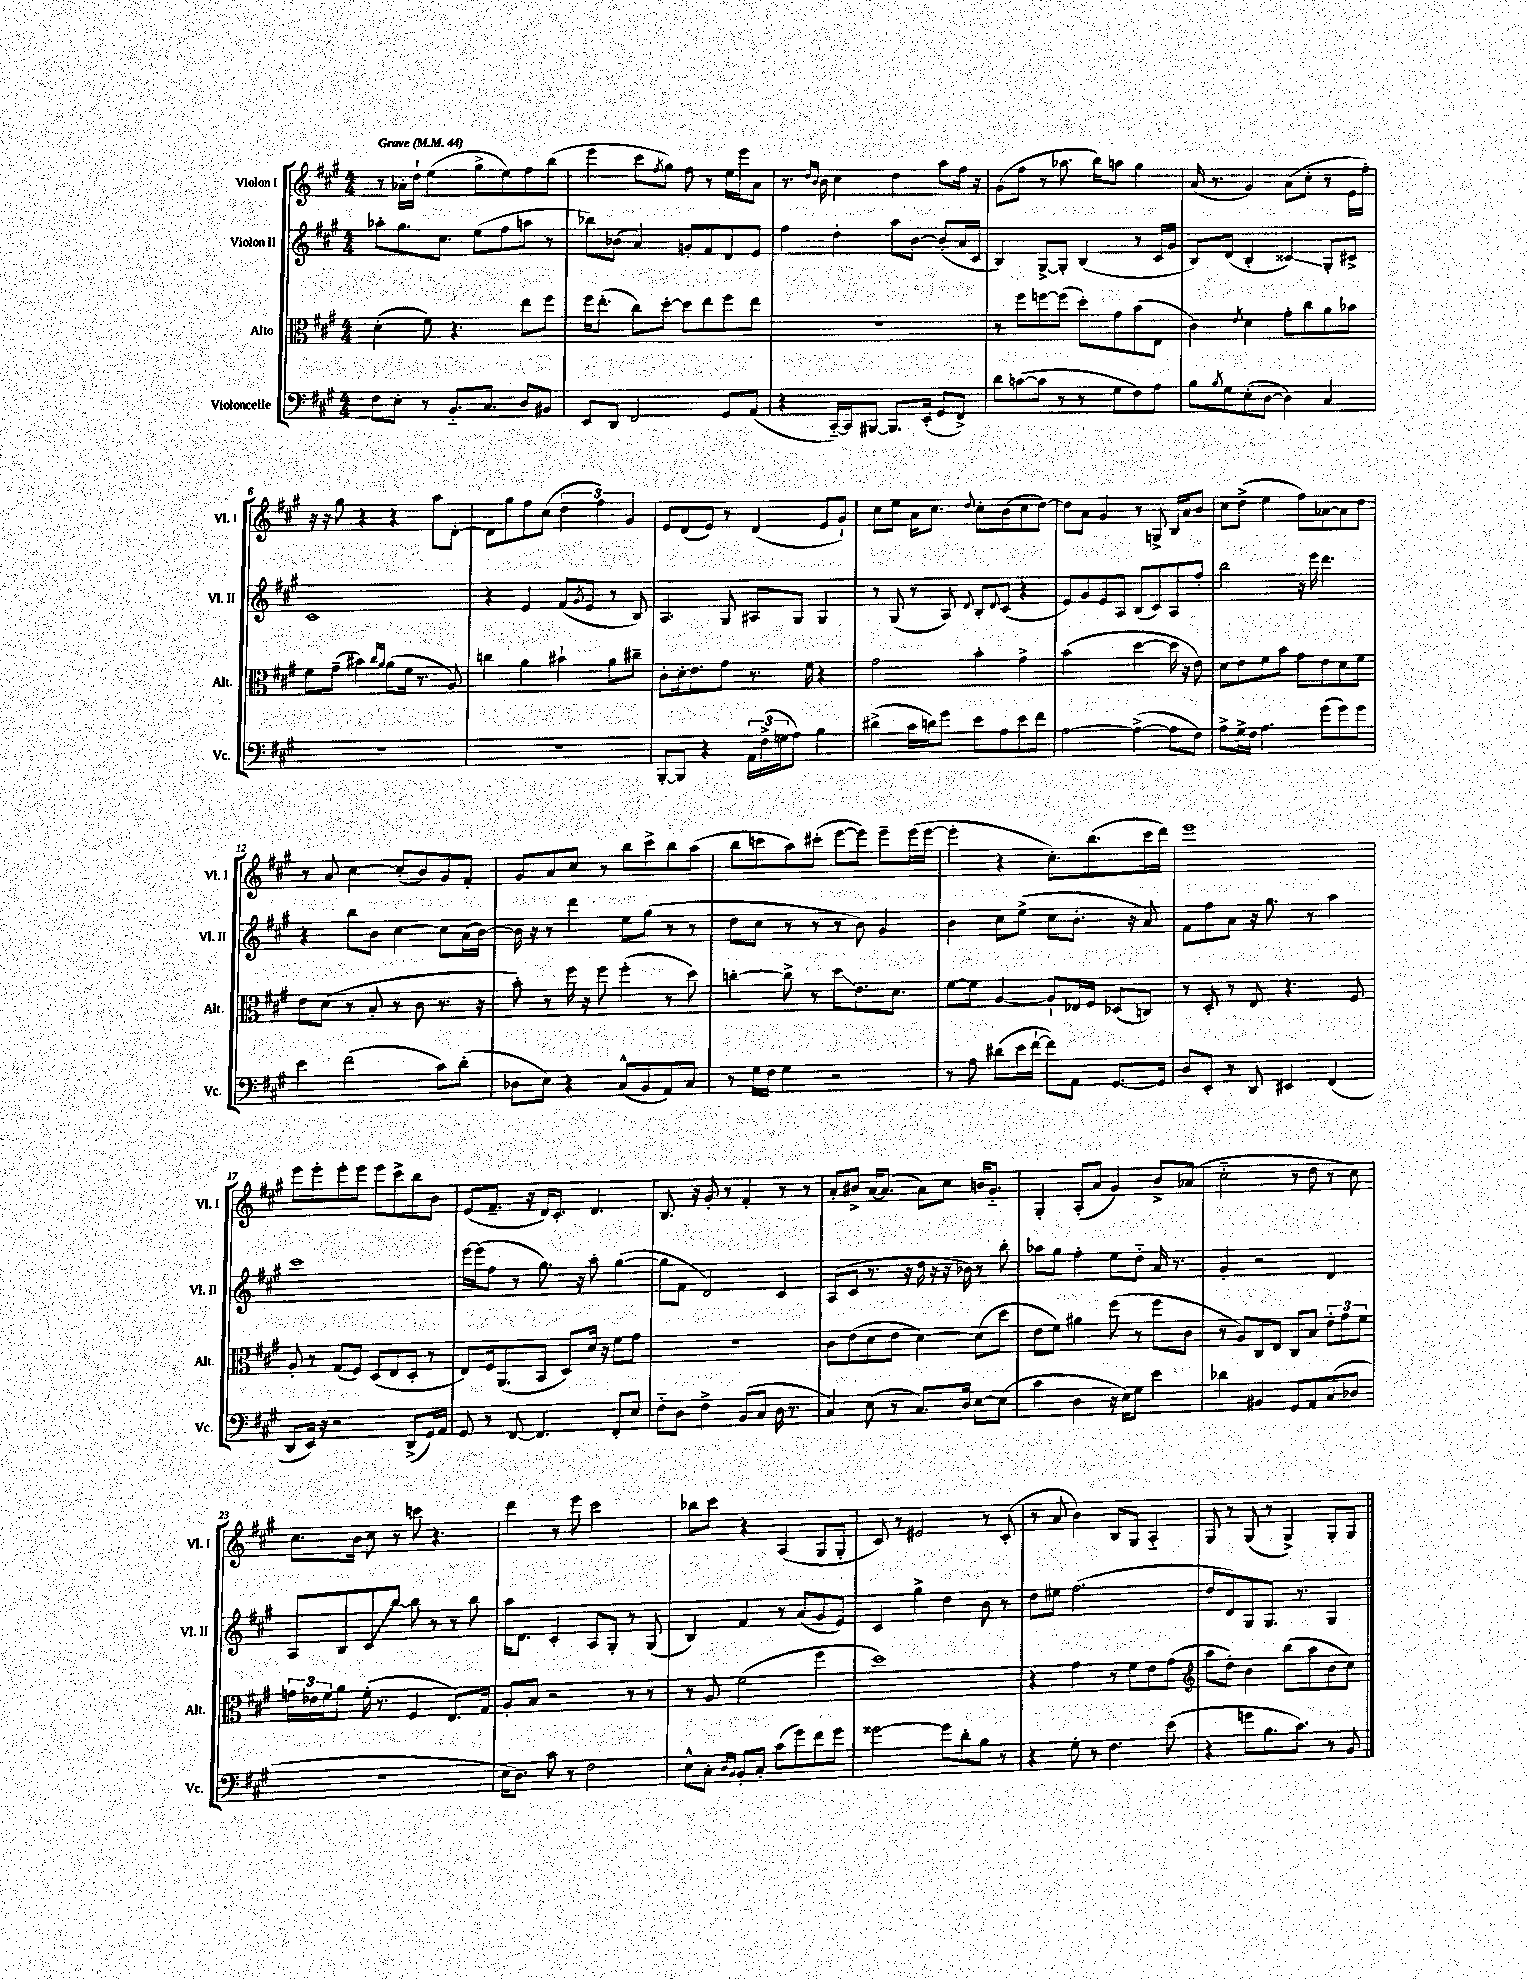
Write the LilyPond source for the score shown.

<<
\new StaffGroup <<
\new Staff = "s0" \with { instrumentName = "Violon I" shortInstrumentName = "Vl. I" } {
    \clef treble \key a \major \numericTimeSignature \time 4/4 \tempo "Grave" 4 = 44
    r8 aes'16-. d''16-! e''4( gis''8-> e''8) fis''8 b''8( |
    e'''4 cis'''8 \acciaccatura { fis''8 } gis''8) fis''8 r8 e''16 e'''16 a'8 |
    r8. \grace { d''16 b'16 } b'16 cis''4 d''4 a''8 fis''16 r16 |
    gis'8( fis''8 r8 aes''8. b''16) a''8 gis''4 |
    a'16( r8. gis'4) a'8( cis''8-. r8 e'16 fis''16-.) |
    r16 r16 gis''8 r4 r4 a''8 d'8~-. |
    d'8 gis''8 fis''8 cis''8( \tuplet 3/2 { d''4 fis''4) gis'4 } |
    e'8 d'8( e'8) r8 d'4( e'8 gis'8-!) |
    cis''8 e''8 a'16 cis''8. \appoggiatura { d''8 } cis''8-. b'8( cis''8 d''8~) |
    d''8 a'8 gis'4 r8 g8-> b16 a'16 b'8 |
    cis''8 d''8->( e''4 fis''8) aes'8~ aes'8 d''8 |
    r8 a'8 cis''4~ cis''8-.( b'8) gis'8 fis'8-. |
    gis'8 a'8 cis''8 r8 b''8 cis'''8-> b''8 a''8( |
    b''8 c'''8 a''8) cis'''8-.( e'''8~ e'''8) e'''8-- e'''16( e'''16~ |
    e'''4-. r4 cis''8.-.) b''8.( cis'''16 d'''16) |
    e'''1 |
    e'''8 e'''8-. e'''8-. e'''8 e'''8 cis'''8-> b''8 b'8 |
    e'8( fis'8.-- r16 d'16) cis'8.-. d'4. |
    b8. r16 gis'8-. r8 fis'4-. r8 r8 |
    a'8-. bis'8-> a'16~ a'8.( a'8) cis''8 b'16 gis'8.-_ |
    gis4-. a8-.( a'8 gis'4) b'8-> aes'8( |
    cis''2-_ r8 d''8 r8 cis''8) |
    cis''8. b'16 cis''8 r8 c'''8 r4. |
    d'''4 r8 e'''8 cis'''2 |
    bes''8 cis'''8 r4 a4( gis8 gis8-. |
    cis'8) r8 eis'2 r8 cis'8-.( |
    r8 a'8 b'4) b8 gis8 a4-_ |
    gis8 r8 gis8( r8 gis4->) gis8-. gis8 \bar "|." |
}
\new Staff = "s1" \with { instrumentName = "Violon II" shortInstrumentName = "Vl. II" } {
    \clef treble \key a \major \numericTimeSignature \time 4/4
    aes''8-. gis''8. cis''8. e''8( fis''8 a''8 r8 |
    bes''8) bes'8( a'4) g'8-. fis'8 d'8 e'8 |
    fis''4 d''4-. a''8 b'8~ b'8-.( a'16 cis'16 |
    b4) gis8~-> gis8-. b4( r8 cis'16 gis'16 |
    b8) d'8( b4-. cisis'4\glissando) gis8-. cis'8-> |
    cis'1 |
    r4 e'4 fis'8( \acciaccatura { gis'8 } e'8 r8 b8) |
    a4. gis8 ais8 gis8 gis4 |
    r8 gis8( r8 a8) \appoggiatura { d'8 } b8-. \appoggiatura { d'8 } cis'8( r4 |
    e'8) gis'8 e'8 a8 b8( cis'8) a8 fis''8-. |
    b''2 r16 e'''16 d'''4. |
    r4 b''8 b'8 cis''4~ cis''8 a'16( b'16~) |
    b'16 r16 r8 d'''4 e''8 gis''8( r8 r8 |
    d''8 cis''8 r8 r8 r8 b'8) gis'4 |
    b'4 cis''8 e''8->( cis''8 b'8.-. r16 a'8) |
    fis'8 fis''8 a'8 r16 gis''8. r8 a''4 |
    cis'''1 |
    e'''16~ e'''16( fis''8 r8 gis''8.) r16 a''8-. gis''4~( |
    gis''8 fis'8 d'2) cis'4 |
    a8( cis'8 r8. r16 d''16 r16 r16 bes'16) r8 b''8-. |
    aes''8 gis''8 fis''4-. e''8 d''8-_ a'16 r8. |
    gis'4-. r2 d'4 |
    a8 b8 \once \override Glissando.style = #'zigzag cis'8\glissando b''8~ b''8 r8 r8 b''8 |
    a''16 d'8. cis'4-. a8 gis8-. r8 gis8( |
    b4) fis'4 r8 a'8( gis'8 e'8) |
    cis'4 gis''4-> d''4 b'8 r8 |
    d''8 eis''8 fis''2.( |
    d''8 d'8) gis8 gis8. r8. gis4 \bar "|." |
}
\new Staff = "s2" \with { instrumentName = "Alto" shortInstrumentName = "Alt." } {
    \clef alto \key a \major \numericTimeSignature \time 4/4
    d'4-.( fis'8) r4. e''8 fis''8 |
    fis''16 e''8.-.( cis''8) d''8~-. d''8 e''8 fis''8 e''8 |
    R1 |
    r8 fis''8 f''8~ f''8( d''8-.) gis'8 b'8( e8 |
    cis'4) \acciaccatura { e'8 } d'4 gis'8-. cis''8 a'8 bes'8 |
    fis'8 gis'8--( bis'4) \grace { cis''16 a'16 } a'8( fis'16 r8. a8) |
    c''4 a'4 bis'4-! a'8 cis''8-- |
    cis'8-. d'16-. e'8. gis'8 r8. fis'16 r4 |
    gis'2 b'4-. gis'4-> |
    b'2( d''4~ d''16 r16 e'8) |
    d'8 e'8 fis'8 b'8 gis'8 e'8 d'8 fis'8 |
    e'8 d'8( r8 b8-. r8 cis'8 r8. r16 |
    b'8-.) r8 fis''16 r16 fis''8 fis''4-.( r8 d''8) |
    c''4~-. c''8-> r8 d''8\glissando e'8. d'8. |
    fis'8~ fis'8 a4~ a8-! ees16 fis16 des8( c8) |
    r8 d8-. r8 e8 r4. fis8 |
    a8-. r8 gis8( fis8) d8( e8 d8-. r8 |
    e8) fis16 a,8.( b,8 d8) d'16 r16 fis'8 gis'8 |
    R1 |
    cis'8 e'8( d'8 e'8 d'4~) d'8( d''8 |
    e'8 fis'8) ais'4 fis''8( r8 fis''8 cis'8 |
    r8 a8) cis8 e8 cis8 b8 \tuplet 3/2 { e'8-. gis'8 fis'8 } |
    \tuplet 3/2 { g'16 ees'16 fis'16 } a'8 fis'16-.( r8. fis4 e8.) gis16 |
    a8-. b8 r2 r8 r8 |
    r8 a8 fis'2( fis''4 |
    d''1) |
    r4 gis'4 r8 fis'8 e'8 gis'8( |
    \clef treble a''8 d''8-.) b'4 b''8( a''8 b'8 cis''8) \bar "|." |
}
\new Staff = "s3" \with { instrumentName = "Violoncelle" shortInstrumentName = "Vc." } {
    \clef bass \key a \major \numericTimeSignature \time 4/4
    fis8 e8-. r8 b,8.-_ cis8. d8 bis,8 |
    e,8 d,8 fis,2 gis,8 a,8( |
    r4 cis,16~-_) cis,16 bis,,8~ bis,,8. e,16-.( gis,8 fis,8->) |
    d'8 c'8~( c'8 r8 r8 gis8 fis8) a8 |
    b8 \acciaccatura { b8 } gis8 e8-.( d8~ d4) cis4 |
    R1 |
    R1 |
    b,,8~-. b,,8 r4 \tuplet 3/2 { a,16 fis16->( g16 } a8) b4 |
    dis'4->( cis'16 d'16) gis'8 e'8 a8 e'8 fis'8 |
    a2~ a4~->( a8 fis8) |
    a8-> gis16-> fis16 a4. gis'8( gis'8) gis'8 |
    e'4 fis'2( cis'8) d'8-.( |
    des8 e8) r4 cis8-^( b,8 a,8) cis8 |
    r8 gis16 fis16 gis4 r2 |
    r8 a8 dis'8( e'16 fis'16~-! fis'8) a,8 gis,8.~ gis,16 |
    d8 e,8-. r8 d,8 eis,4 fis,4( |
    d,8 e,16) r16 r2 d,8->( gis,16) a,16 |
    gis,8 r8 fis,8~ fis,4. fis,8-. e8 |
    fis8-_ d8 fis4-> b,8( cis8 d16 r8. |
    cis4) e8( r8 cis8.) d16 e8~ e8( |
    cis'4 d4 r16 e16) gis8 e'4 |
    des'4 bis,4 gis,8 a,8 cis8( des8 |
    R1 |
    e16 d8.) cis'8 r8 fis2 |
    e8-^ cis8-. \grace { d16 b,16 } b,8-. cis8-. cis'8( gis'8) fis'8 gis'8 |
    gisis'2~ gisis'8 d'8-. b8 r8 |
    r4 gis8-. r8 fis4. e'8( |
    r4 g'8 b8. cis'8.) r8 b,8 \bar "|." |
}
>>
>>
